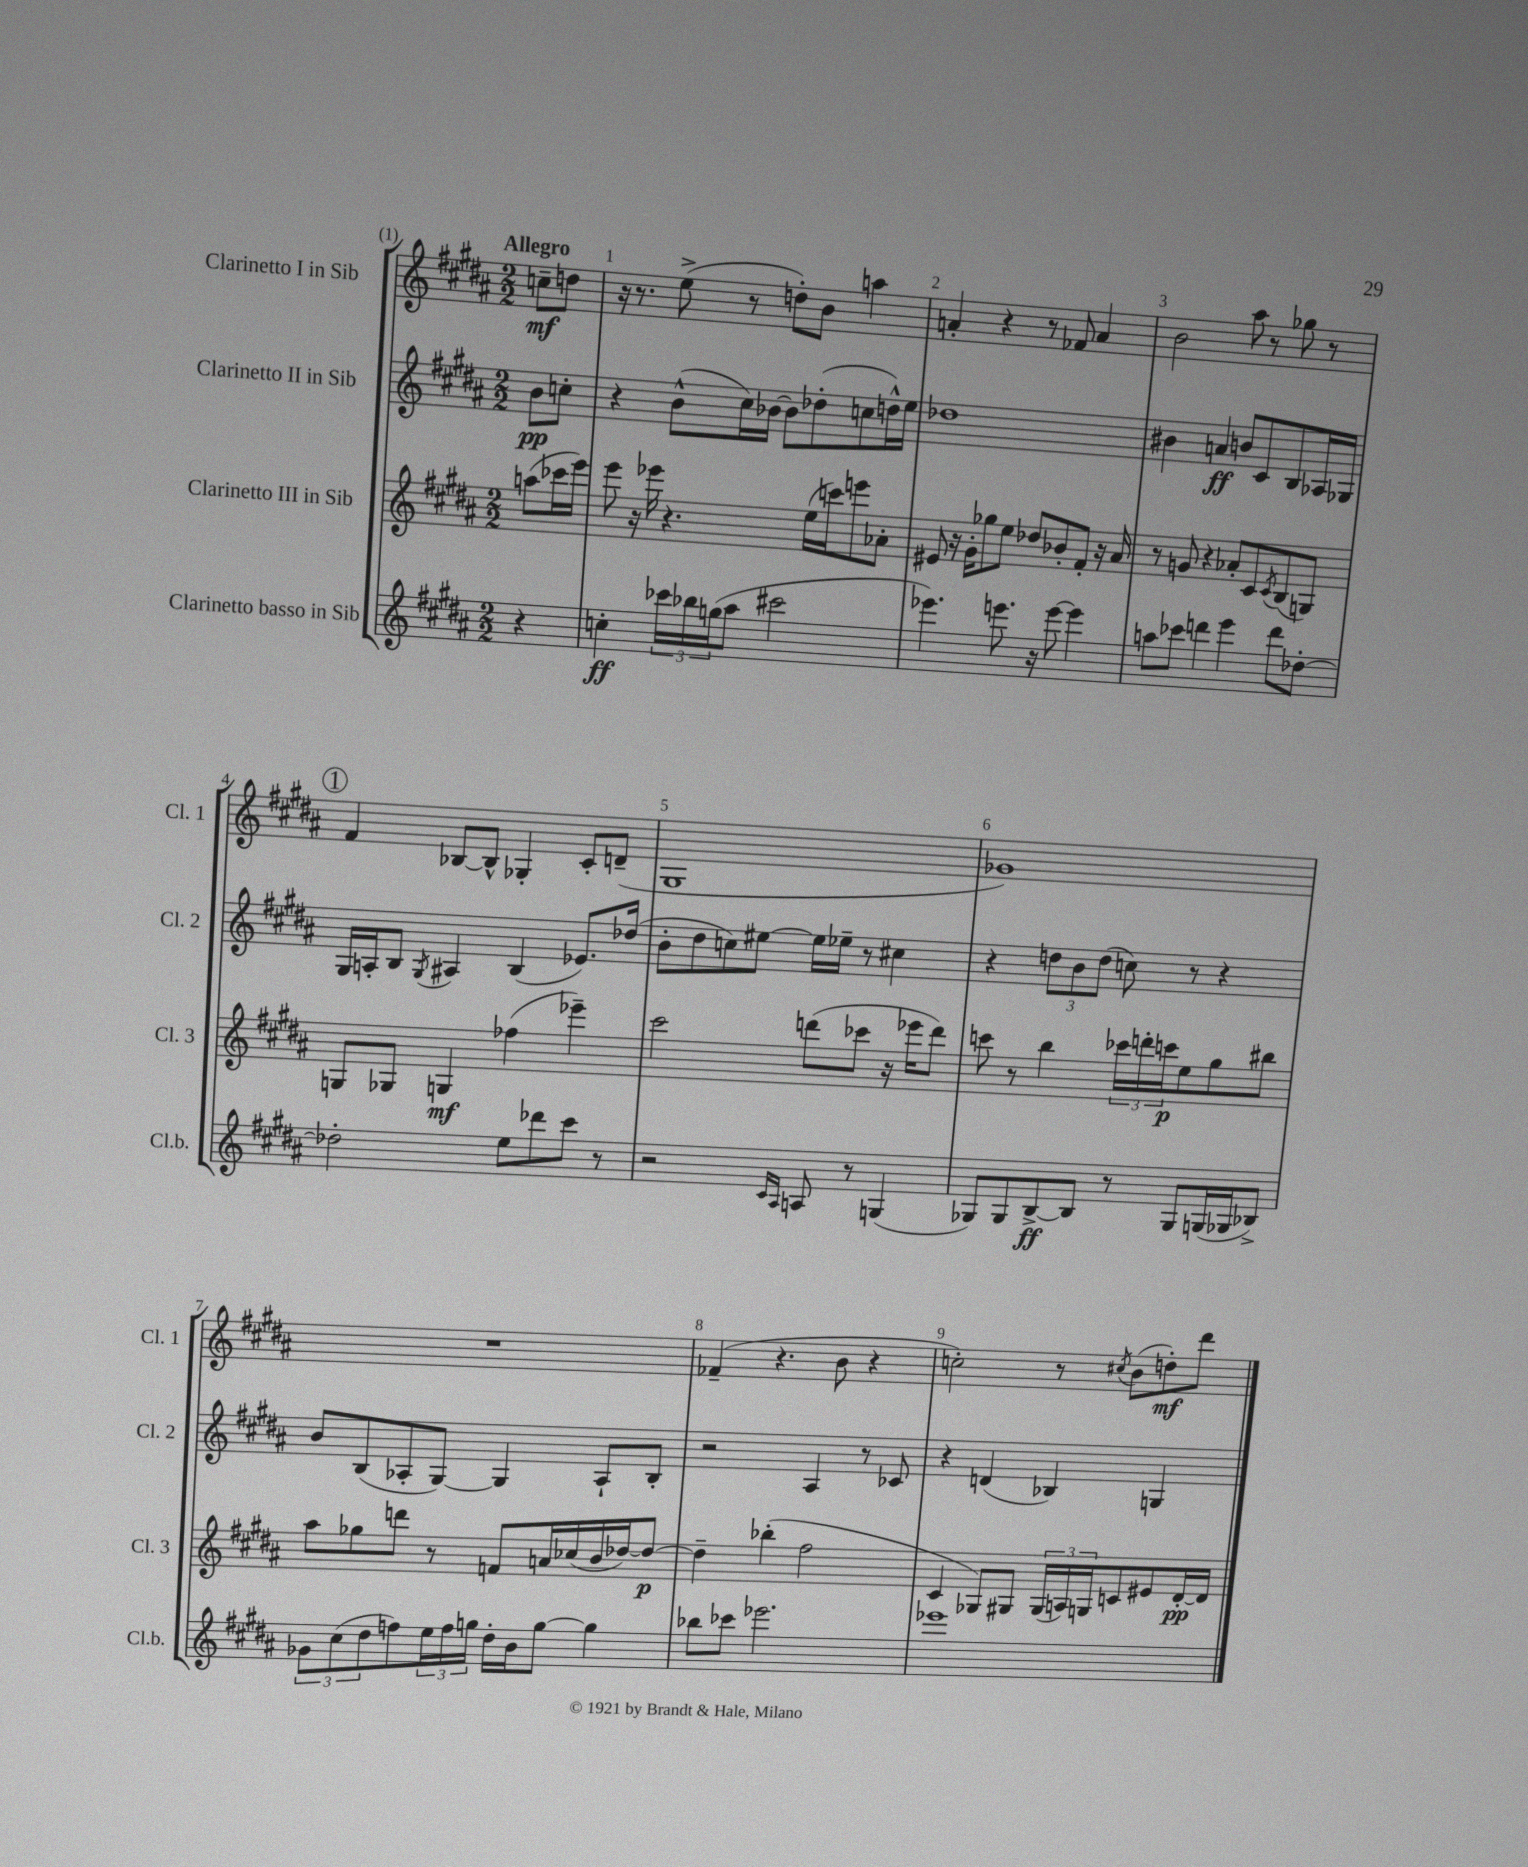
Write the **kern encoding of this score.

**kern	**kern	**kern	**kern
*staff4	*staff3	*staff2	*staff1
*clefG2	*clefG2	*clefG2	*clefG2
*k[f#c#g#d#a#]	*k[f#c#g#d#a#]	*k[f#c#g#d#a#]	*k[f#c#g#d#a#]
*M2/2	*M2/2	*M2/2	*M2/2
4r	(8aa	8b	8cc~
.	16ccc-	8cc'	8dd
.	16eee)	.	.
=	=	=	=
4cc'	8eee	4r	16r
.	.	.	8.r
.	16r	.	.
.	16eee-	.	.
24ccc-	4.r	(8b^^	(8ee^
24bb-	.	.	.
(24gg	.	.	.
8aa#	.	16cc#)	8r
.	.	[16b-	.
2ccc#	.	8b-]	8dd')
.	(16ee	(8dd-'	8b
.	16ccc)	.	.
.	8eee	8cc	4aa
.	8a-'	16dd^^)	.
.	.	16ee	.
=	=	=	=
4.eee-)	8e#	1dd-	4a'
.	16r	.	.
.	16g#'	.	.
.	8gg-	.	4r
8.eee	8ee	.	.
.	8dd-	.	8r
16r	.	.	.
[8eee	8b-'	.	8f-
4eee]	8f#'	.	4a
.	16r	.	.
.	16a#	.	.
=	=	=	=
8aa	8r	4b#	2b
8ccc-	8g	.	.
4ddd	4r	4a	.
4eee	8a-'	8b	8aa#
.	8c#	8c#	8r
.	8qc#	.	.
8ddd	(8B	8B	8gg-
[8dd-'	8G)	16A-	8r
.	.	16G-	.
=	=	=	=
2dd-']	8G	16G#	4f#
.	.	16A'	.
.	8G-	8B	.
.	.	8qG#	.
.	4G	4A#	[8B-
.	.	.	8B-^^]
8ee	(4ff-	(4B	4G-'
8ddd-	.	.	.
8ccc#	4eee-~)	8.e-)	8c#'
8r	.	.	(8d~
.	.	(16dd-	.
=	=	=	=
2r	2ccc#	8b'	1G#
.	.	8dd#	.
.	.	8cc)	.
.	.	[8ee#	.
16qqc#	.	.	.
16qqA#	.	.	.
8A	(8ddd	16ee#]	.
.	.	16ee-~	.
8r	8ccc-	8r	.
(4G	16r	4cc#	.
.	16eee-	.	.
.	8ddd)	.	.
=	=	=	=
8G-)	8ccc	4r	1g-)
8G-	8r	.	.
[8B^	4bb	12dd	.
.	.	12b	.
8B]	.	.	.
.	.	(12dd	.
8r	24ccc-	8cc)	.
.	24ddd'	.	.
.	24ccc	.	.
8G-	8ee	8r	.
(16G	8gg#	4r	.
16G-	.	.	.
8B-^)	8bb#	.	.
=	=	=	=
12g-	8aa#	8b	1r
(12cc#	.	.	.
.	8gg-	(8B	.
12dd#	.	.	.
8ff)	8ddd	8A-'	.
24ee	8r	[8G#)	.
24ff	.	.	.
24gg	.	.	.
16dd#'	8f	4G#]	.
16b	.	.	.
[8gg	16a	.	.
.	(16cc-	.	.
4gg]	16b	8A-`	.
.	[16dd-)	.	.
.	8dd-_	8B'	.
=	=	=	=
8bb-	4dd-~]	2r	(4f-~
8ccc-	.	.	.
2.eee-	(4bb-'	.	4.r
.	2ff#	4A#	.
.	.	.	8b
.	.	8r	4r
.	.	8c-	.
=	=	=	=
1eee-	4c#	4r	2cc')
.	8G-)	(4d	.
.	8G#	.	.
.	(24G#	4B-)	8r
.	24A)	.	.
.	24G	.	.
.	.	.	8qcc#
.	8c	.	(8b
.	8e#	4G	8dd')
.	[16d#'	.	8ddd#
.	16d#]	.	.
==	==	==	==
*-	*-	*-	*-
